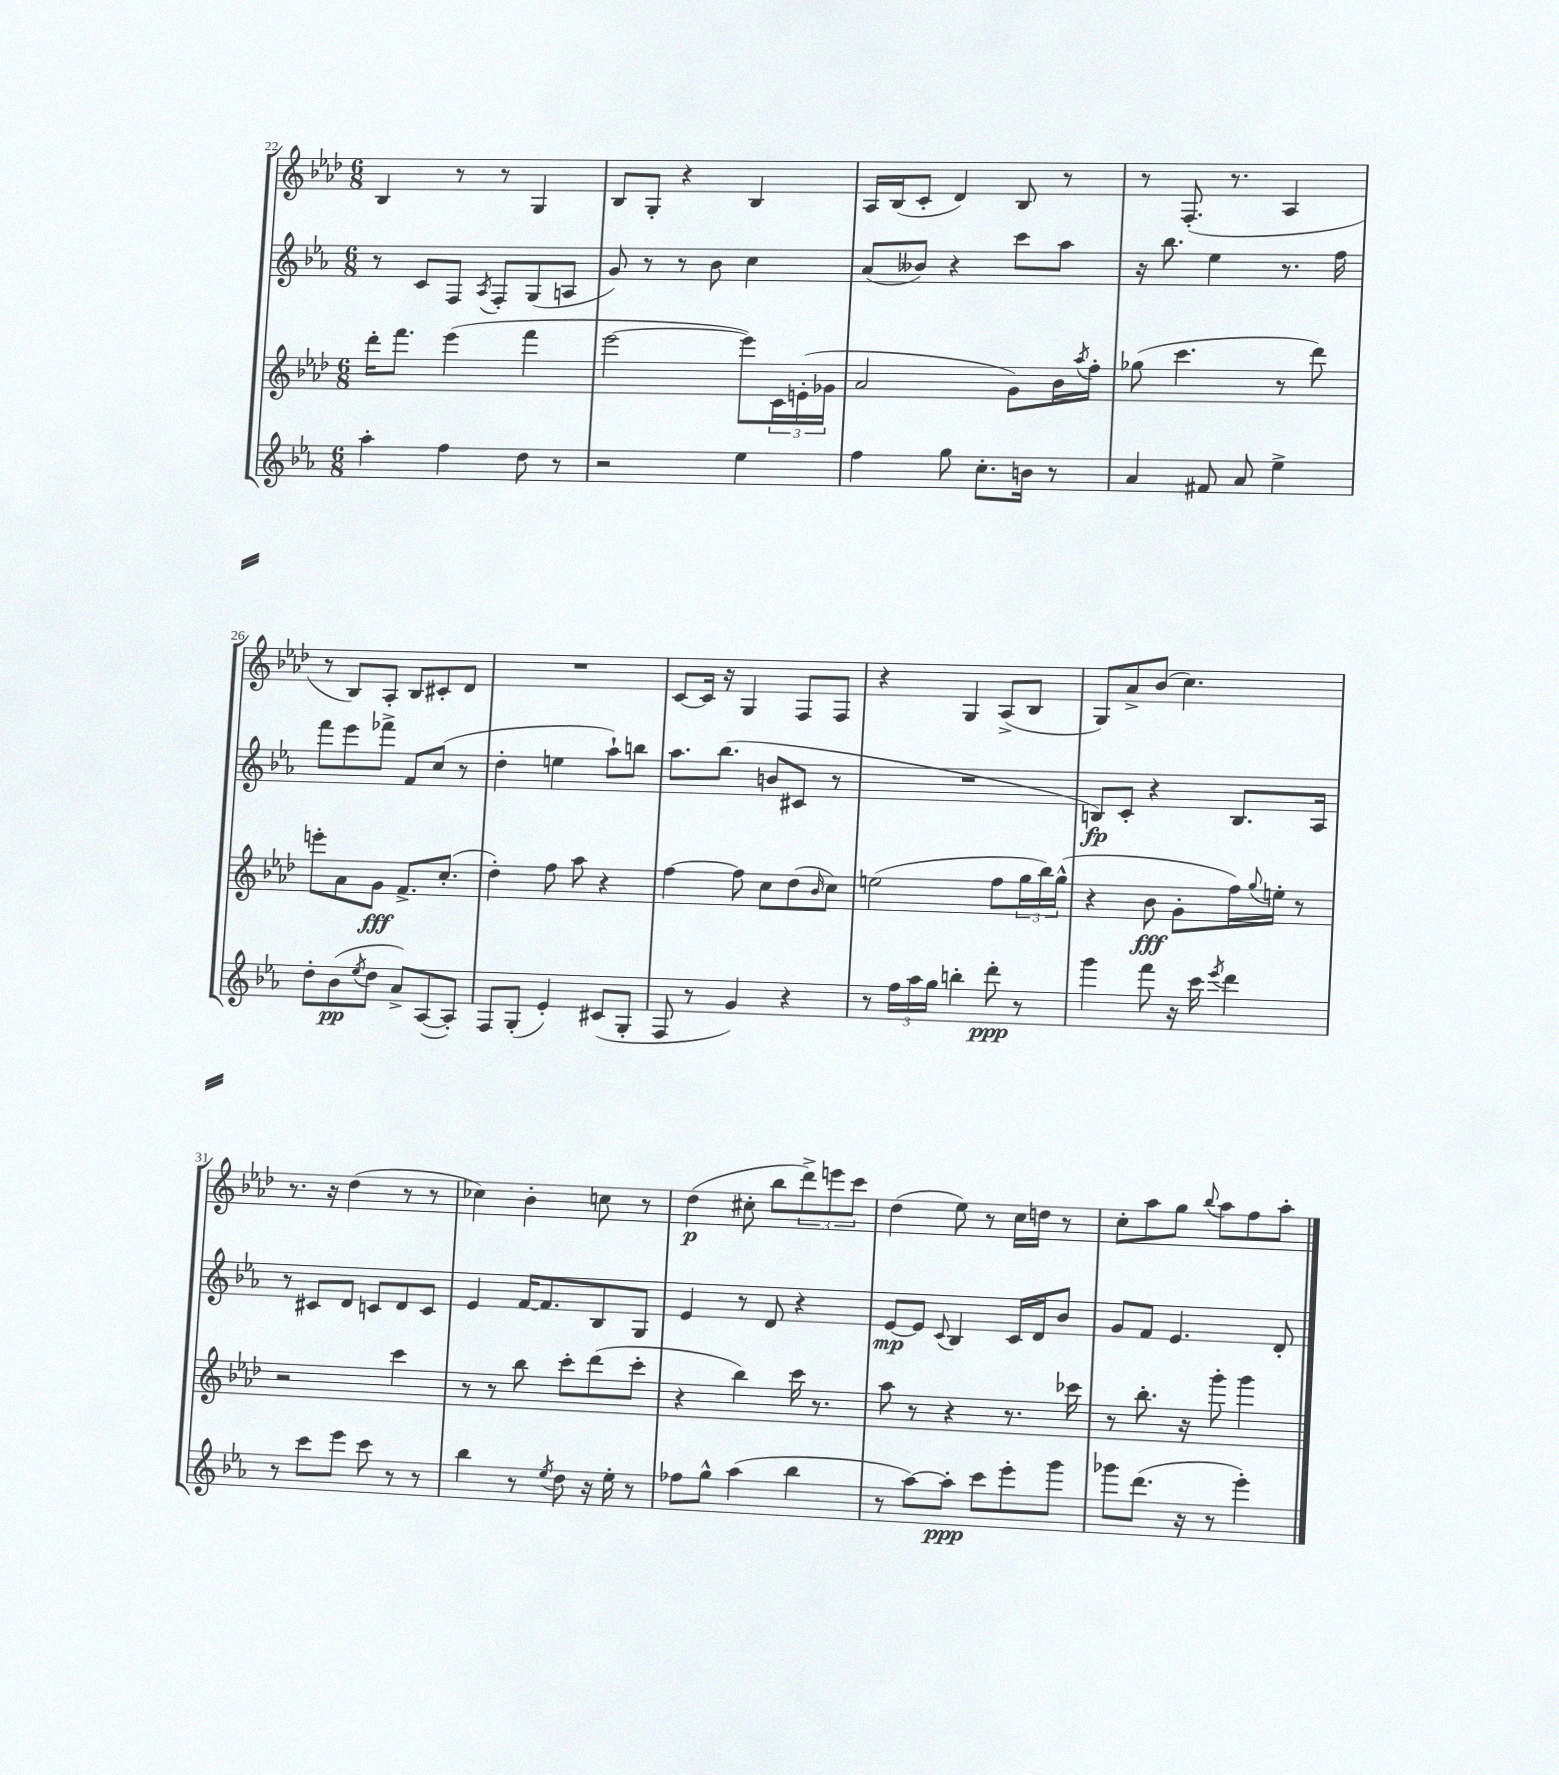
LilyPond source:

<<
\new StaffGroup <<
\new Staff = "s0" {
    \clef treble \key aes \major \numericTimeSignature \time 6/8
    bes4 r8 r8 g4 |
    bes8 g8-. r4 bes4 |
    aes16 bes16( c'8-. des'4) bes8 r8 |
    r8 f8.-.( r8. aes4 |
    r8 bes8) aes8-. bes8 cis'8-. des'8 |
    R2. |
    c'8~ c'16 r16 g4 f8 f8 |
    r4 g4 aes8->( bes8 |
    g8) aes'8-> bes'8( c''4.) |
    r8. r16 des''4( r8 r8 |
    ces''4) bes'4-. c''8 r8 |
    des''4\p( cis''8-. bes''8 \tuplet 3/2 { des'''8->) e'''8 c'''8 } |
    des''4( ees''8) r8 c''16 d''16 r8 |
    c''8-. aes''8 g''8 \appoggiatura { bes''8 } aes''8 f''8 aes''8-. \bar "|." |
}
\new Staff = "s1" {
    \clef treble \key ees \major \numericTimeSignature \time 6/8
    r8 c'8 f8 \acciaccatura { aes8 } f8-. g8( a8 |
    g'8) r8 r8 bes'8 c''4 |
    aes'8( beses'8) r4 c'''8 aes''8 |
    r16 bes''8. ees''4 r8. f''16 |
    f'''8 ees'''8 fes'''8-> f'8 c''8( r8 |
    d''4-. e''4 aes''8-!) b''8 |
    aes''8. bes''8.( b'8 cis'8 r8 |
    R2. |
    b8\fp) c'8-. r4 b8. aes16 |
    r8 cis'8 d'8 c'8 d'8 c'8 |
    ees'4 f'16~ f'8. bes8 g8 |
    ees'4 r8 d'8 r4 |
    ees'8~\mp ees'8 \appoggiatura { c'8 } bes4 c'16 d'16 bes'8 |
    g'8 f'8 ees'4. d'8-. \bar "|." |
}
\new Staff = "s2" {
    \clef treble \key aes \major \numericTimeSignature \time 6/8
    des'''16-. f'''8. ees'''4( f'''4 |
    ees'''2~ ees'''8) \tuplet 3/2 { c'16 e'16-.( ges'16 } |
    aes'2 g'8) bes'16 \acciaccatura { aes''8 } f''16-. |
    ges''8( c'''4. r8 des'''8) |
    e'''8-. aes'8 g'8\fff f'8.-> c''8.-.( |
    des''4-.) f''8 aes''8 r4 |
    f''4~ f''8 c''8 des''8( \grace { bes'16 } c''8) |
    e''2( f''8 \tuplet 3/2 { g''16 bes''16) g''16-^( } |
    r4 bes'8\fff g'8-. f''16) \appoggiatura { g''8 } e''16-. r8 |
    r2 c'''4 |
    r8 r8 bes''8 c'''8-. des'''8( c'''8-. |
    r4 bes''4) c'''16 r8. |
    aes''8 r8 r4 r8. ces'''16 |
    r8 bes''8.-. r16 g'''8-. g'''4 \bar "|." |
}
\new Staff = "s3" {
    \clef treble \key ees \major \numericTimeSignature \time 6/8
    aes''4-. f''4 d''8 r8 |
    r2 ees''4 |
    f''4 g''8 c''8.-. b'16 r8 |
    aes'4 fis'8 aes'8 ees''4-> |
    d''8-. bes'8\pp( \acciaccatura { ees''8 } d''8 aes'8->) aes8~( aes8-.) |
    f8 g8-.( ees'4-.) cis'8( g8-. |
    f8 r8 g'4) r4 |
    r8 \tuplet 3/2 { f''16 aes''16 g''16 } b''4-. d'''8-.\ppp r8 |
    g'''4 f'''8 r16 c'''16 \acciaccatura { ees'''8 } d'''4 |
    r8 c'''8 ees'''8 c'''8 r8 r8 |
    bes''4 r8 \acciaccatura { ees''8 } d''8 r16 ees''16-. r8 |
    fes''8 g''8-^ aes''4( bes''4 |
    r8 aes''8~) aes''8-.\ppp c'''8 ees'''8-. g'''8 |
    ges'''8 d'''8.( r16 r8 ees'''4-.) \bar "|." |
}
>>
>>
\layout { \context { \Score currentBarNumber = #22 } }
